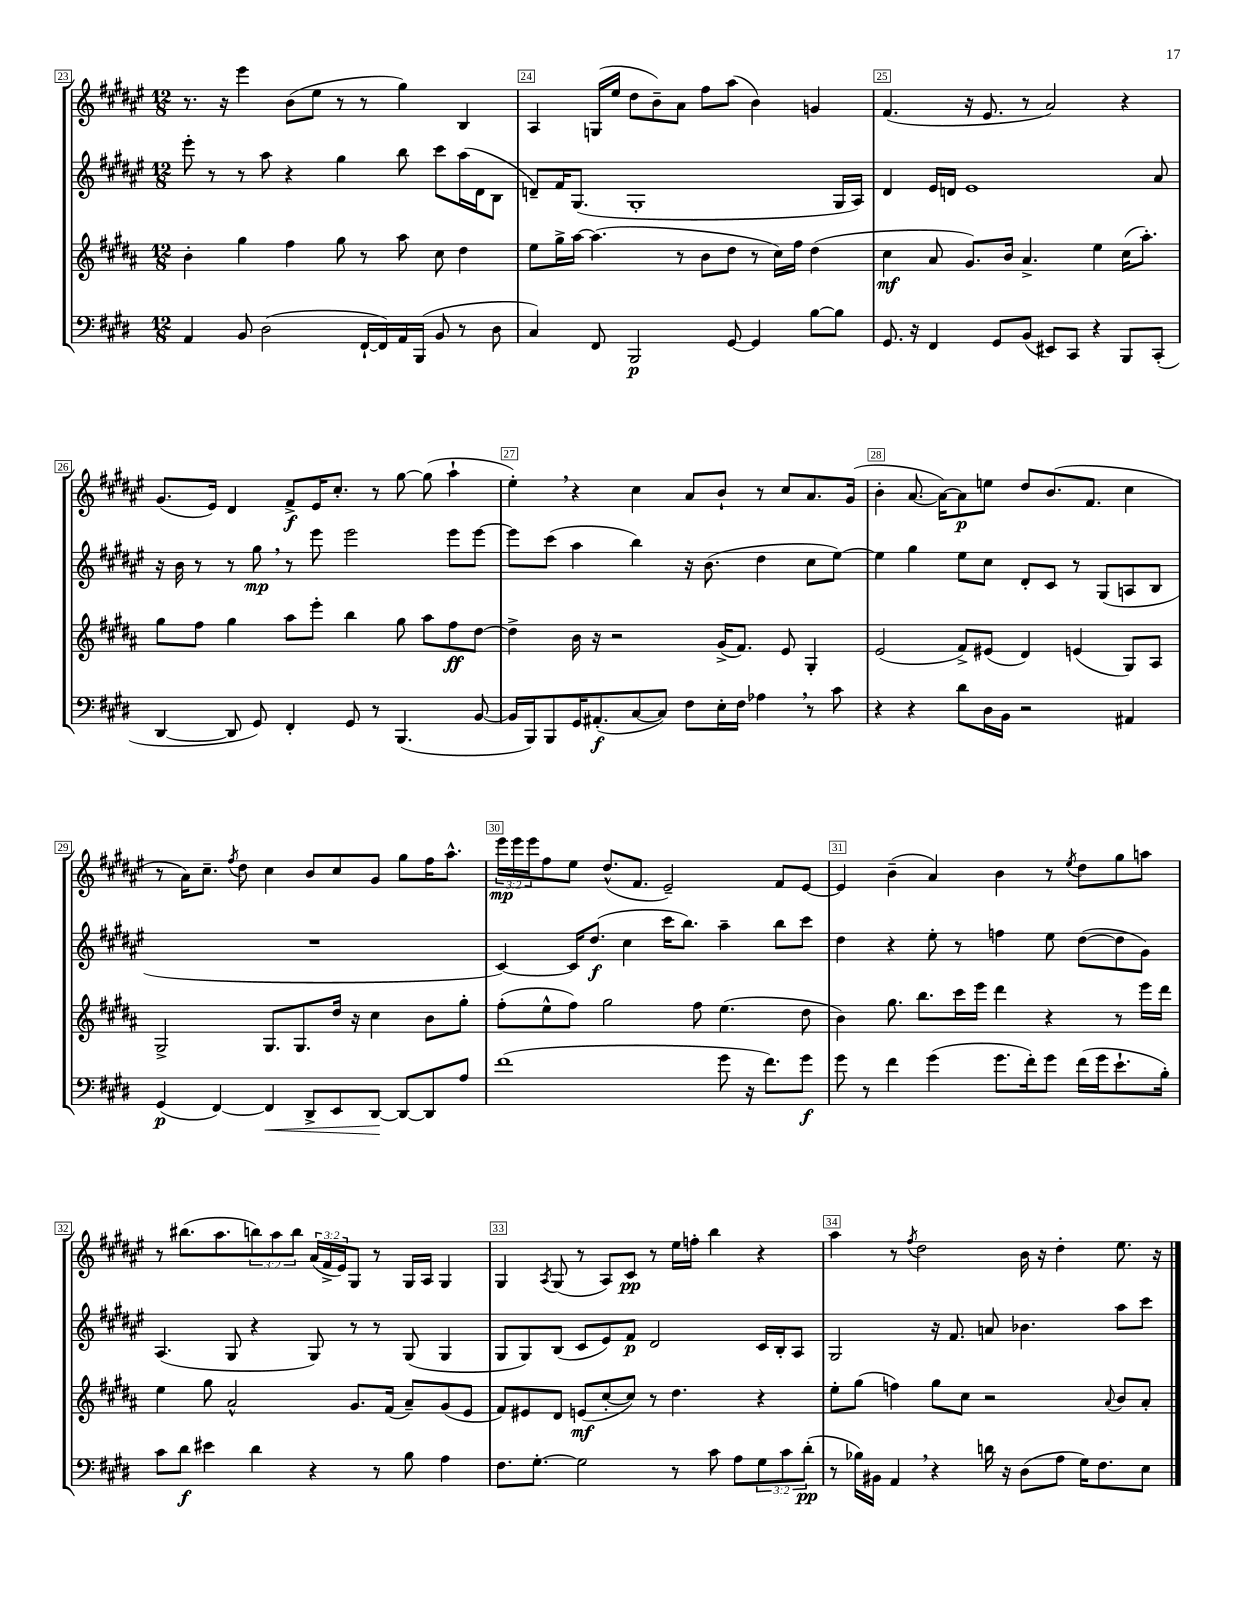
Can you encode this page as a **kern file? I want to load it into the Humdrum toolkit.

**kern	**dynam	**kern	**dynam	**kern	**dynam	**kern	**dynam
*part4	*part4	*part3	*part3	*part2	*part2	*part1	*part1
*staff4	*staff4	*staff3	*staff3	*staff2	*staff2	*staff1	*staff1
*clefF4	*	*clefG2	*	*clefG2	*	*clefG2	*
*k[f#c#g#d#]	*	*k[f#c#g#d#a#]	*	*k[f#c#g#d#a#e#]	*	*k[f#c#g#d#a#e#]	*
*M12/8	*	*M12/8	*	*M12/8	*	*M12/8	*
=23	=23	=23	=23	=23	=23	=23	=23
4AA/	.	4b'\	.	8eee#'\	.	8.r	.
.	.	.	.	8r	.	.	.
.	.	.	.	.	.	16r	.
8BB/	.	4gg#\	.	8r	.	4eee#\	.
(2D#\	.	.	.	8aa#\	.	.	.
.	.	4ff#\	.	4r	.	(8b\L	.
.	.	.	.	.	.	8ee#\J	.
.	.	8gg#\	.	4gg#\	.	8r	.
[16FF#`/LL	.	8r	.	.	.	8r	.
16FF#/])	.	.	.	.	.	.	.
16AA/	.	8aa#\	.	8bb\	.	4gg#\)	.
(16BBB/JJ	.	.	.	.	.	.	.
8BB/	.	8cc#\	.	8ccc#\L	.	.	.
8r	.	4dd#\	.	(16aa#\L	.	4B/	.
.	.	.	.	16d#\J	.	.	.
8D#\	.	.	.	8B\J	.	.	.
=24	=24	=24	=24	=24	=24	=24	=24
4C#/)	.	8ee\L	.	8dn~/L)	.	4A#/	.
.	.	16gg#^\L	.	16f#/K	.	.	.
.	.	[16aa#\JJ	.	(8.G#/J	.	.	.
8FF#/	.	(4.aa#\]	.	.	.	(16Gn/LL	.
.	.	.	.	.	.	16ee#/JJ	.
2BBB/	p	.	.	1G#'	.	8dd#\L	.
.	.	.	.	.	.	8b~\)	.
.	.	8r	.	.	.	8a#\J	.
.	.	8b\L	.	.	.	8ff#\L	.
[8GG#/	.	8dd#\J	.	.	.	(8aa#\J	.
4GG#/]	.	8r	.	.	.	4b\)	.
.	.	16cc#\LL)	.	.	.	.	.
.	.	16ff#\JJ	.	.	.	.	.
[8B\L	.	(4dd#\	.	.	.	4gn/	.
8B\J]	.	.	.	16G#/LL	.	.	.
.	.	.	.	16A#/JJ)	.	.	.
=25	=25	=25	=25	=25	=25	=25	=25
8.GG#/	.	4cc#\	mf	4d#/	.	(4.f#/	.
16r	.	.	.	.	.	.	.
4FF#/	.	8a#/	.	16e#/LL	.	.	.
.	.	.	.	16dn/JJ	.	.	.
.	.	8.g#/L)	.	1e#	.	16r	.
.	.	.	.	.	.	8.e#/	.
8GG#/L	.	.	.	.	.	.	.
.	.	16b/Jk	.	.	.	.	.
(8BB/J	.	4.a#^/	.	.	.	8r	.
8EE#X/L)	.	.	.	.	.	2a#/)	.
8CC#/J	.	.	.	.	.	.	.
4r	.	4ee\	.	.	.	.	.
8BBB/L	.	(16cc#\KL	.	.	.	4r	.
.	.	8.aa#'\J)	.	.	.	.	.
(8CC#'/J	.	.	.	8a#/	.	.	.
!!LO:LB:g=z
=26	=26	=26	=26	=26	=26	=26	=26
[4DD#/	.	8gg#\L	.	16r	.	(8.g#/L	.
.	.	.	.	16b\	.	.	.
.	.	8ff#\J	.	8r	.	.	.
.	.	.	.	.	.	16e#/Jk)	.
8DD#/]	.	4gg#\	.	8r	.	4d#/	.
8GG#/)	.	.	.	8gg#,\	mp	.	.
4FF#'/	.	8aa#\L	.	8r	.	8f#^/L	f
.	.	8eee'\J	.	8eee#\	.	16e#/K	.
.	.	.	.	.	.	8.cc#'/J	.
8GG#/	.	4bb\	.	2eee#\	.	.	.
8r	.	.	.	.	.	8r	.
(4.BBB/	.	8gg#\	.	.	.	[8gg#\	.
.	.	8aa#\L	.	.	.	(8gg#\]	.
.	.	8ff#\	ff	8eee#\L	.	4aa#`\	.
[8BB/	.	[8dd#\J	.	[8eee#\J	.	.	.
=27	=27	=27	=27	=27	=27	=27	=27
16BB/LL]	.	4dd#^\]	.	8eee#\L]	.	4ee#',\)	.
16BBB/J)	.	.	.	.	.	.	.
8BBB/	.	.	.	(8ccc#\J	.	.	.
16GG#/K	.	16b\	.	4aa#\	.	4r	.
(8.AA#X'/	f	16r	.	.	.	.	.
.	.	2r	.	.	.	.	.
[8C#/	.	.	.	4bb\)	.	4cc#\	.
8C#/J])	.	.	.	.	.	.	.
8F#\L	.	.	.	16r	.	8a#/L	.
.	.	.	.	(8.b\	.	.	.
16E'\L	.	(16g#^/KL	.	.	.	8b`/J	.
16F#\JJ	.	8.f#/J)	.	.	.	.	.
4A-X,\	.	.	.	4dd#\	.	8r	.
.	.	8e/	.	.	.	8cc#/L	.
8r	.	4G#'/	.	8cc#\L	.	8.a#/	.
8c#\	.	.	.	[8ee#\J)	.	.	.
.	.	.	.	.	.	(16g#/Jk	.
=28	=28	=28	=28	=28	=28	=28	=28
4r	.	(2e/	.	4ee#\]	.	4b'\	.
4r	.	.	.	4gg#\	.	[8.a#/	.
.	.	.	.	.	.	16a#\KL_)	.
8d#\L	.	8f#^/L)	.	8ee#\L	.	8a#\]	p
16D#\L	.	(8e#X/J	.	8cc#\J	.	8een\J	.
16BB\JJ	.	.	.	.	.	.	.
2r	.	4d#/)	.	8d#'/L	.	8dd#/L	.
.	.	.	.	8c#/J	.	(8.b/	.
.	.	(4en/	.	8r	.	.	.
.	.	.	.	.	.	8.f#/J	.
.	.	.	.	(8G#/L	.	.	.
4AA#X/	.	8G#/L)	.	8An/	.	4cc#\	.
.	.	8A#/J	.	8B/J	.	.	.
!!LO:LB:g=z
=29	=29	=29	=29	=29	=29	=29	=29
(4GG#/	p	2G#^/	.	1.r	.	8r	.
.	.	.	.	.	.	16a#\KL)	.
.	.	.	.	.	.	8.cc#~\J	.
[4FF#/)	.	.	.	.	.	.	.
.	.	.	.	.	.	8qff#/	.
.	.	.	.	.	.	8dd#\	.
!	!LO:HP:b	!	!	!	!	!	!
4FF#/]	<	8.G#/L	.	.	.	4cc#\	.
.	.	8.G#/	.	.	.	.	.
8DD#^/L	.	.	.	.	.	8b/L	.
8EE/	.	16dd#/Jk	.	.	.	8cc#/	.
.	.	16r	.	.	.	.	.
[8DD#/J	.	4cc#\	.	.	.	8g#/J	.
8DD#/L_	[	.	.	.	.	8gg#\L	.
8DD#/]	.	8b\L	.	.	.	16ff#\K	.
.	.	.	.	.	.	8.aa#^^\J	.
8A/J	.	8gg#'\J	.	.	.	.	.
=30	=30	=30	=30	=30	=30	=30	=30
(1f#	.	(8ff#'\L	.	[4c#/)	.	24eee#\LL	mp
.	.	.	.	.	.	24eee#\	.
.	.	.	.	.	.	24eee#\J	.
.	.	8ee^^\	.	.	.	8ff#\	.
.	.	8ff#\J)	.	16c#/KL]	.	8ee#\J	.
.	.	.	.	(8.dd#/J	f	.	.
.	.	2gg#\	.	.	.	(8.dd#^^/L	.
.	.	.	.	4cc#\	.	.	.
.	.	.	.	.	.	8.f#/J	.
.	.	.	.	16ccc#\KL	.	2e#~/)	.
.	.	.	.	8.bb\J)	.	.	.
.	.	8ff#\	.	.	.	.	.
8g#\	.	(4.ee\	.	4aa#~\	.	.	.
16r	.	.	.	.	.	.	.
8.f#\L)	.	.	.	.	.	.	.
.	.	.	.	8bb\L	.	8f#/L	.
8g#\J	f	8dd#\	.	8ccc#\J	.	[8e#/J	.
=31	=31	=31	=31	=31	=31	=31	=31
8g#\	.	4b\)	.	4dd#\	.	4e#/]	.
8r	.	.	.	.	.	.	.
4f#\	.	8.gg#\	.	4r	.	(4b~\	.
.	.	8.bb\L	.	.	.	.	.
(4g#\	.	.	.	8ee#'\	.	4a#/)	.
.	.	16ccc#\L	.	8r	.	.	.
.	.	16eee\JJ	.	.	.	.	.
8.g#\L	.	4ddd#\	.	4ffn\	.	4b\	.
16f#'\k)	.	.	.	.	.	.	.
8g#\J	.	4r	.	8ee#\	.	8r	.
.	.	.	.	.	.	8qee#/	.
(16f#\LL	.	.	.	([8dd#\L	.	8dd#\L	.
16g#\J	.	.	.	.	.	.	.
8.e`\	.	8r	.	8dd#\]	.	8gg#\	.
.	.	16eee\LL	.	8g#\J)	.	8aan\J	.
16B'\Jk)	.	16ddd#\JJ	.	.	.	.	.
!!LO:LB:g=z
=32	=32	=32	=32	=32	=32	=32	=32
8c#\L	.	4ee\	.	(4.A#/	.	8r	.
8d#\J	f	.	.	.	.	(8.bb#X\L	.
4e#X\	.	8gg#\	.	.	.	.	.
.	.	.	.	.	.	8.aa#\	.
.	.	2a#^^/	.	8G#/	.	.	.
4d#\	.	.	.	4r	.	12bbn\)	.
.	.	.	.	.	.	12aa#\	.
.	.	.	.	.	.	12bb\J	.
4r	.	.	.	8G#/)	.	(24a#/LL	.
.	.	.	.	.	.	24f#^/	.
.	.	.	.	.	.	24e#/J)	.
.	.	8.g#/L	.	8r	.	8G#/J	.
8r	.	.	.	8r	.	8r	.
.	.	(16f#/Jk	.	.	.	.	.
8B\	.	8a#~/L)	.	(8G#/	.	16G#/LL	.
.	.	.	.	.	.	16A#/JJ	.
4A\	.	(8g#/	.	4G#/	.	4G#/	.
.	.	8e/J	.	.	.	.	.
=33	=33	=33	=33	=33	=33	=33	=33
8.F#\L	.	8f#/L)	.	8G#/L	.	4G#/	.
.	.	8e#X/	.	8G#/)	.	.	.
[8.G#'\J	.	.	.	.	.	.	.
.	.	.	.	.	.	8qA#/	.
.	.	8d#/J	.	(8B/J	.	(8G#/	.
2G#\]	.	(8en/L	mf	8c#/L	.	8r	.
.	.	[8cc#'/	.	8e#/)	.	8A#/L)	.
.	.	8cc#/J])	.	8f#/J	p	8c#/J	pp
.	.	8r	.	2d#/	.	8r	.
8r	.	4.dd#\	.	.	.	16ee#\LL	.
.	.	.	.	.	.	16ffn'\JJ	.
8c#\	.	.	.	.	.	4bb\	.
8A\L	.	.	.	.	.	.	.
12G#\	.	4r	.	16c#/LL	.	4r	.
.	.	.	.	16B'/J	.	.	.
12c#\	.	.	.	.	.	.	.
.	.	.	.	8A#/J	.	.	.
(12d#'\J	pp	.	.	.	.	.	.
=34	=34	=34	=34	=34	=34	=34	=34
8r	.	8ee'\L	.	2G#/	.	4aa#\	.
16B-X\LL)	.	(8gg#\J	.	.	.	.	.
16BB#X\JJ	.	.	.	.	.	.	.
4AA,/	.	4ffn\)	.	.	.	8r	.
.	.	.	.	.	.	8qff#/	.
.	.	.	.	.	.	2dd#\	.
4r	.	8gg#\L	.	16r	.	.	.
.	.	.	.	8.f#/	.	.	.
.	.	8cc#\J	.	.	.	.	.
16dn\	.	2r	.	8an/	.	.	.
16r	.	.	.	.	.	.	.
(8D#\L	.	.	.	4.b-X\	.	16b\	.
.	.	.	.	.	.	16r	.
8A\J	.	.	.	.	.	4dd#'\	.
16G#\KL)	.	.	.	.	.	.	.
8.F#\	.	.	.	.	.	.	.
.	.	8qqa#/	.	.	.	.	.
.	.	8b/L	.	8aa#\L	.	8.ee#\	.
8E\J	.	8a#'/J	.	8ccc#\J	.	.	.
.	.	.	.	.	.	16r	.
==	==	==	==	==	==	==	==
*-	*-	*-	*-	*-	*-	*-	*-
